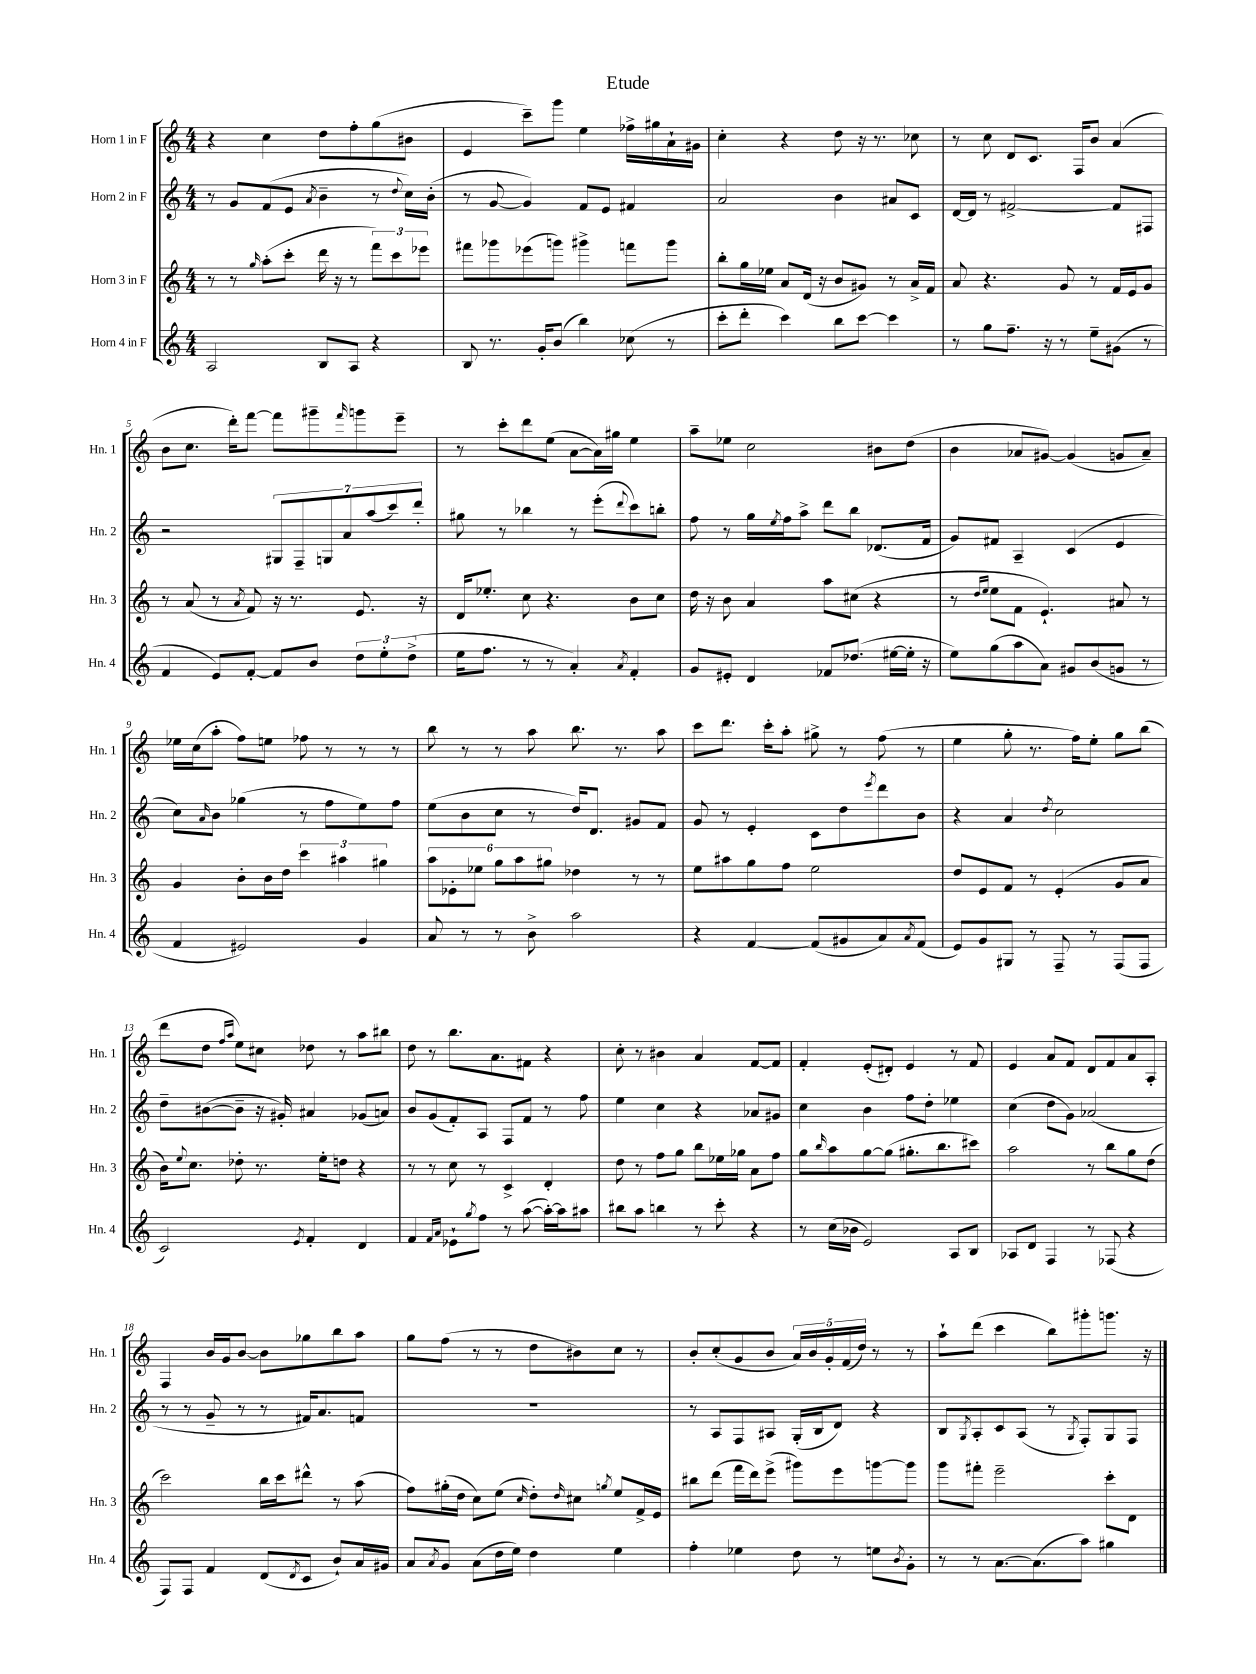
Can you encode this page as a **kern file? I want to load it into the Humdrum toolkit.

**kern	**kern	**kern	**kern
*staff4	*staff3	*staff2	*staff1
*clefG2	*clefG2	*clefG2	*clefG2
*k[]	*k[]	*k[]	*k[]
*M4/4	*M4/4	*M4/4	*M4/4
2A/	8r	8r	4r
.	8r	8g/L	.
.	16qqgg/	.	.
.	(8aa'\L	(8f/	4cc\
.	8ccc'\J	8e/J	.
.	.	8qa/	.
8B/L	16ddd\	4b~\	8dd\L
.	16r	.	.
8A/J	8r	.	8ff'\
4r	12fff\L)	8r	(8gg\
.	12ccc\	.	.
.	.	8qqdd/	.
.	.	16cc\LL)	8b#\J
.	12eee-\J	.	.
.	.	(16b'\JJ	.
=	=	=	=
8B/	8fff#\L	8r	4e/
8.r	8ggg-\	[8g/	.
.	(8eee-\	4g/])	8ccc~\L)
16g'/LK	.	.	.
(8b/J	8ggg\J)	.	8ggg\J
4bb\)	4ggg#^\	8f/L	4ee\
.	.	8e/J	.
(8cc-\	8fff\L	4f#/	16ff-^\LL
.	.	.	16gg#\
8r	8ggg#\J	.	16a`\
.	.	.	16g#\JJ
=	=	=	=
8ccc'\L	8bb'\L	2a/	4cc'\
8ddd'\J	16gg\L	.	.
.	16ee-\JJ	.	.
4ccc\)	8a/L	.	4r
.	(16d/Jk	.	.
.	16r	.	.
8bb\L	8b/L	4b\	8dd\
[8ccc\J	8g#/J)	.	16r
.	.	.	8.r
4ccc\]	8r	8a#/L	.
.	16a^/LL	8c/J	8cc-\
.	16f/JJ	.	.
=	=	=	=
8r	8a/	[16d/LL	8r
.	.	16d/]JJ	.
8gg\L	4.r	8r	8cc\
8.ff~\J	.	[2f#^/	8d/L
.	.	.	8.c/J
16r	.	.	.
8r	8g/	.	.
.	.	.	16F/LK
8ee~\L	8r	.	8b/J
(8g#\J	16f/LL	8f#/]L	(4a/
.	16e/J	.	.
8r	8g/J	8F#/J	.
=	=	=	=
4f/	8r	2r	8b\L
.	(8a/	.	8.cc\J
8e/L)	8r	.	.
.	.	.	16ddd'\LK)
.	8qa/	.	.
[8f'/J	8f/)	.	[8fff\J
8f/]L	16r	14G#/L	8fff\]L
.	8.r	.	.
.	.	14F~/	.
8b/J	.	.	8ggg#~\
.	.	14G/	.
.	.	14a/	.
.	.	.	16qqfff/
12dd\L	8.e/	.	8ggg\
.	.	(14aa/	.
12ee'\	.	.	.
.	.	14ccc/)	.
.	.	.	8eee~\J
(12dd^\J	.	.	.
.	.	14ddd'/J	.
.	16r	.	.
=	=	=	=
16ee\LK	16d/LK	8gg#\	8r
8.ff\J	8.ee-'/J	.	.
.	.	8r	8ccc'\L
8r	8cc\	4bb-\	8ddd\
8r	4.r	.	(8ee\J
4a'/)	.	8r	[8a\L
.	.	(8eee'\L	16a\]L)
.	.	.	16gg#\JJ
8qa/	.	8qqddd/	.
4f'/	8b\L	8ccc\)	4ee\
.	8cc\J	8bb'\J	.
=	=	=	=
8g/L	16dd\	8ff\	8aa~\L
.	16r	.	.
8e#'/J	8b\	8r	8ee-\J
4d/	4a/	16gg\LL	2cc\
.	.	8qee/	.
.	.	16ff\J	.
.	.	8aa^\J	.
8f-/L	8aa\L	8ddd\L	.
(8.dd-/J	(8cc#\J	8bb\J	.
.	4r	(8.d-/L	8b#\L
[16ee#\LL	.	.	.
16ee#'\]JJ	.	.	(8dd\J
16r	.	16f/Jk	.
=	=	=	=
8ee\L)	8r	8g/L)	4b\
.	16qqdd/LL	.	.
.	16qqee/JJ	.	.
(8gg\	8ee\L	8f#/J	.
8aa\	8f\J	4A~/	8a-/L
8a\J)	4.e`/)	.	[8g#/J)
8g#/L	.	(4c/	(4g#/]
(8b/	.	.	.
8g/J	8a#/	4e/	8g/L
8r	8r	.	8a-~/J)
=	=	=	=
4f/	4g/	8cc\L)	16ee-\LL
.	.	.	(16cc\J
.	.	16qqa/	.
.	.	8b\J	8aa'\J
2e#/)	8b'\L	(4gg-\	8ff\L)
.	16b\L	.	8ee\J
.	16dd\JJ	.	.
.	6ccc\	8r	8ff-\
.	.	8ff\L	8r
.	6aa#\	.	.
4g/	.	8ee\)	8r
.	6gg#\	.	.
.	.	8ff\J	8r
=	=	=	=
8a/	12aa\L	(8ee\L	8bb\
.	12e-'\	.	.
8r	.	8b\	8r
.	12ee-\J	.	.
8r	12gg\L	8cc\J	8r
.	12aa\	.	.
8b^\	.	8r	8aa\
.	12gg#\J	.	.
2aa\	4dd-\	16dd/LK)	8.bb\
.	.	8.d/J	.
.	.	.	8.r
.	8r	8g#/L	.
.	8r	8f/J	8aa\
=	=	=	=
4r	8ee\L	8g/	8ccc\L
.	8aa#\	8r	8.ddd\J
[4f/	8gg\	4e'/	.
.	.	.	16ccc'\LK
.	8ff\J	.	8aa'\J
(8f/]L	2ee\	8c\L	8gg#^\
8g#/	.	8dd\	8r
.	.	8qeee/	.
8a/)	.	8ddd\	(8ff\
8qa/	.	.	.
(8f/J	.	8b\J	8r
=	=	=	=
8e/L)	8dd/L	4r	4ee\
8g/	8e/	.	.
8G#/J	8f/J	4a/	8gg'\
8r	8r	.	8.r
.	.	8qdd/	.
8F~/	(4e'/	2cc\	.
.	.	.	16ff\LK)
8r	.	.	8ee'\J
(8F/L	8g/L	.	8gg\L
8F/J	8a/J	.	(8bb\J
=	=	=	=
2c/)	16b\LK)	8dd~\L	8ddd\L
.	8qqee/	.	.
.	8.cc\J	.	.
.	.	([8b#\	8dd\J
.	.	.	16qqff/LL
.	.	.	16qqaa/JJ
.	8dd-'\	8b#~\]J	8ee\L)
.	8.r	16r	8cc#\J
.	.	16g#'/)	.
8qe/	.	.	.
4f'/	.	4a#/	8dd-\
.	16ee'\LK	.	.
.	8dd\J	.	8r
4d/	4r	(8g-/L	8aa\L
.	.	8a/J)	8bb#\J
=	=	=	=
4f/	8r	8b/L	8dd\
.	8r	(8g/	8r
16qqf/LL	.	.	.
16qqa/JJ	.	.	.
8e-`\L	8cc\	8f'/)	8.bb\L
8qgg/	.	.	.
8ff\J	8r	8A/J	.
.	.	.	8.a\
8r	4c^/	8F/L	.
([8aa\	.	8f/J	8f#\J
16aa'\_LL)	4d'/	8r	4r
16aa\]J	.	.	.
8aa#\J	.	8ff\	.
=	=	=	=
8bb#\L	8dd\	4ee\	8cc'\
8aa\J	8r	.	8r
4bb\	8ff\L	4cc\	4b#\
.	8gg\J	.	.
8r	8bb\L	4r	4a/
8ccc'\	16ee-\L	.	.
.	16gg-\JJ	.	.
4r	8a\L	8a-/L	[8f/L
.	8ff\J	8g#/J	8f/]J
=	=	=	=
8r	8gg\L	4cc\	4f'/
.	16qqbb/	.	.
(16cc\LL	8aa\	.	.
16b-\JJ	.	.	.
2e/)	[8gg\	4b\	(8e'/L
.	(8gg\]J	.	8d#'/J)
.	8.gg#'\L	8ff\L	4e/
.	.	8dd'\J	.
.	8.bb\	.	.
8A/L	.	4ee-\	8r
8B/J	8ccc#\J)	.	8f/
=	=	=	=
8A-/L	2aa\	(4cc\	4e/
8d/J	.	.	.
4F/	.	8dd\L	8a/L
.	.	8g\J)	8f/J
8r	8r	(2a-/	8d/L
(8F-/	8bb\L	.	8f/
4r	8gg\	.	8a/
.	(8dd\J	.	8A'/J
=	=	=	=
8F/L)	2ccc\)	8r	4F/
8F/J	.	8r	.
4f/	.	8g~/	16b/LL
.	.	.	16g/J
.	.	8r	[8b/J
(8d/L	16bb\LL	8r	8b\]L
.	16ccc\J	.	.
8qd/	.	.	.
8c/J	8ddd#^^\J	16f#/LK)	8gg-\
.	.	8.a/	.
8b`/L)	8r	.	8bb\
16a/L	(8aa\	8f/J	8aa\J
16g#/JJ	.	.	.
=	=	=	=
8a/L	8ff\L)	1r	8gg\L
8qa/	.	.	.
8g/J	(16gg#'\L	.	(8ff\J
.	16dd\JJ	.	.
(8a\L	8cc\L)	.	8r
16dd\L	(8ee\J	.	8r
16ee\JJ)	.	.	.
.	16qqcc/	.	.
4dd\	8dd'\L)	.	8dd\L
.	16qqdd/	.	.
.	8cc#\J	.	8b#\)
.	8qgg/	.	.
4ee\	8ee/L	.	8cc\J
.	16f^/L	.	8r
.	16e/JJ	.	.
=	=	=	=
4ff'\	8bb#\L	8r	8b'/L
.	(8ddd\J	8A/L	(8cc'/
4ee-\	16fff\LL	8F/	8g/
.	16ddd\J)	.	.
.	(8eee^\J	8A#/J	8b/J
8dd\	8ggg#\L)	(16G'/LL	20a/LL)
.	.	.	20b/
.	.	16B/J	.
.	.	.	20g'/
8r	8eee\	8d/J)	.
.	.	.	(20f/
.	.	.	20dd/JJ)
8ee\L	[8ggg\	4r	8r
8qb/	.	.	.
8g'\J	8ggg\]J	.	8r
=	=	=	=
8r	8ggg\L	8B/L	8aa`\L
.	.	8qG/	.
8r	8fff#'\J	8A'/	(8ddd\J
[8.a\L	2eee~\	8c/	4ccc\
.	.	(8A/J	.
(8.a\]	.	.	.
.	.	8r	8bb\L)
.	.	8qG/	.
8aa\J)	.	8F'/L)	8ggg#'\
4gg#\	8ccc'\L	8G/	8.ggg\J
.	8d\J	8F/J	.
.	.	.	16r
==	==	==	==
*-	*-	*-	*-
